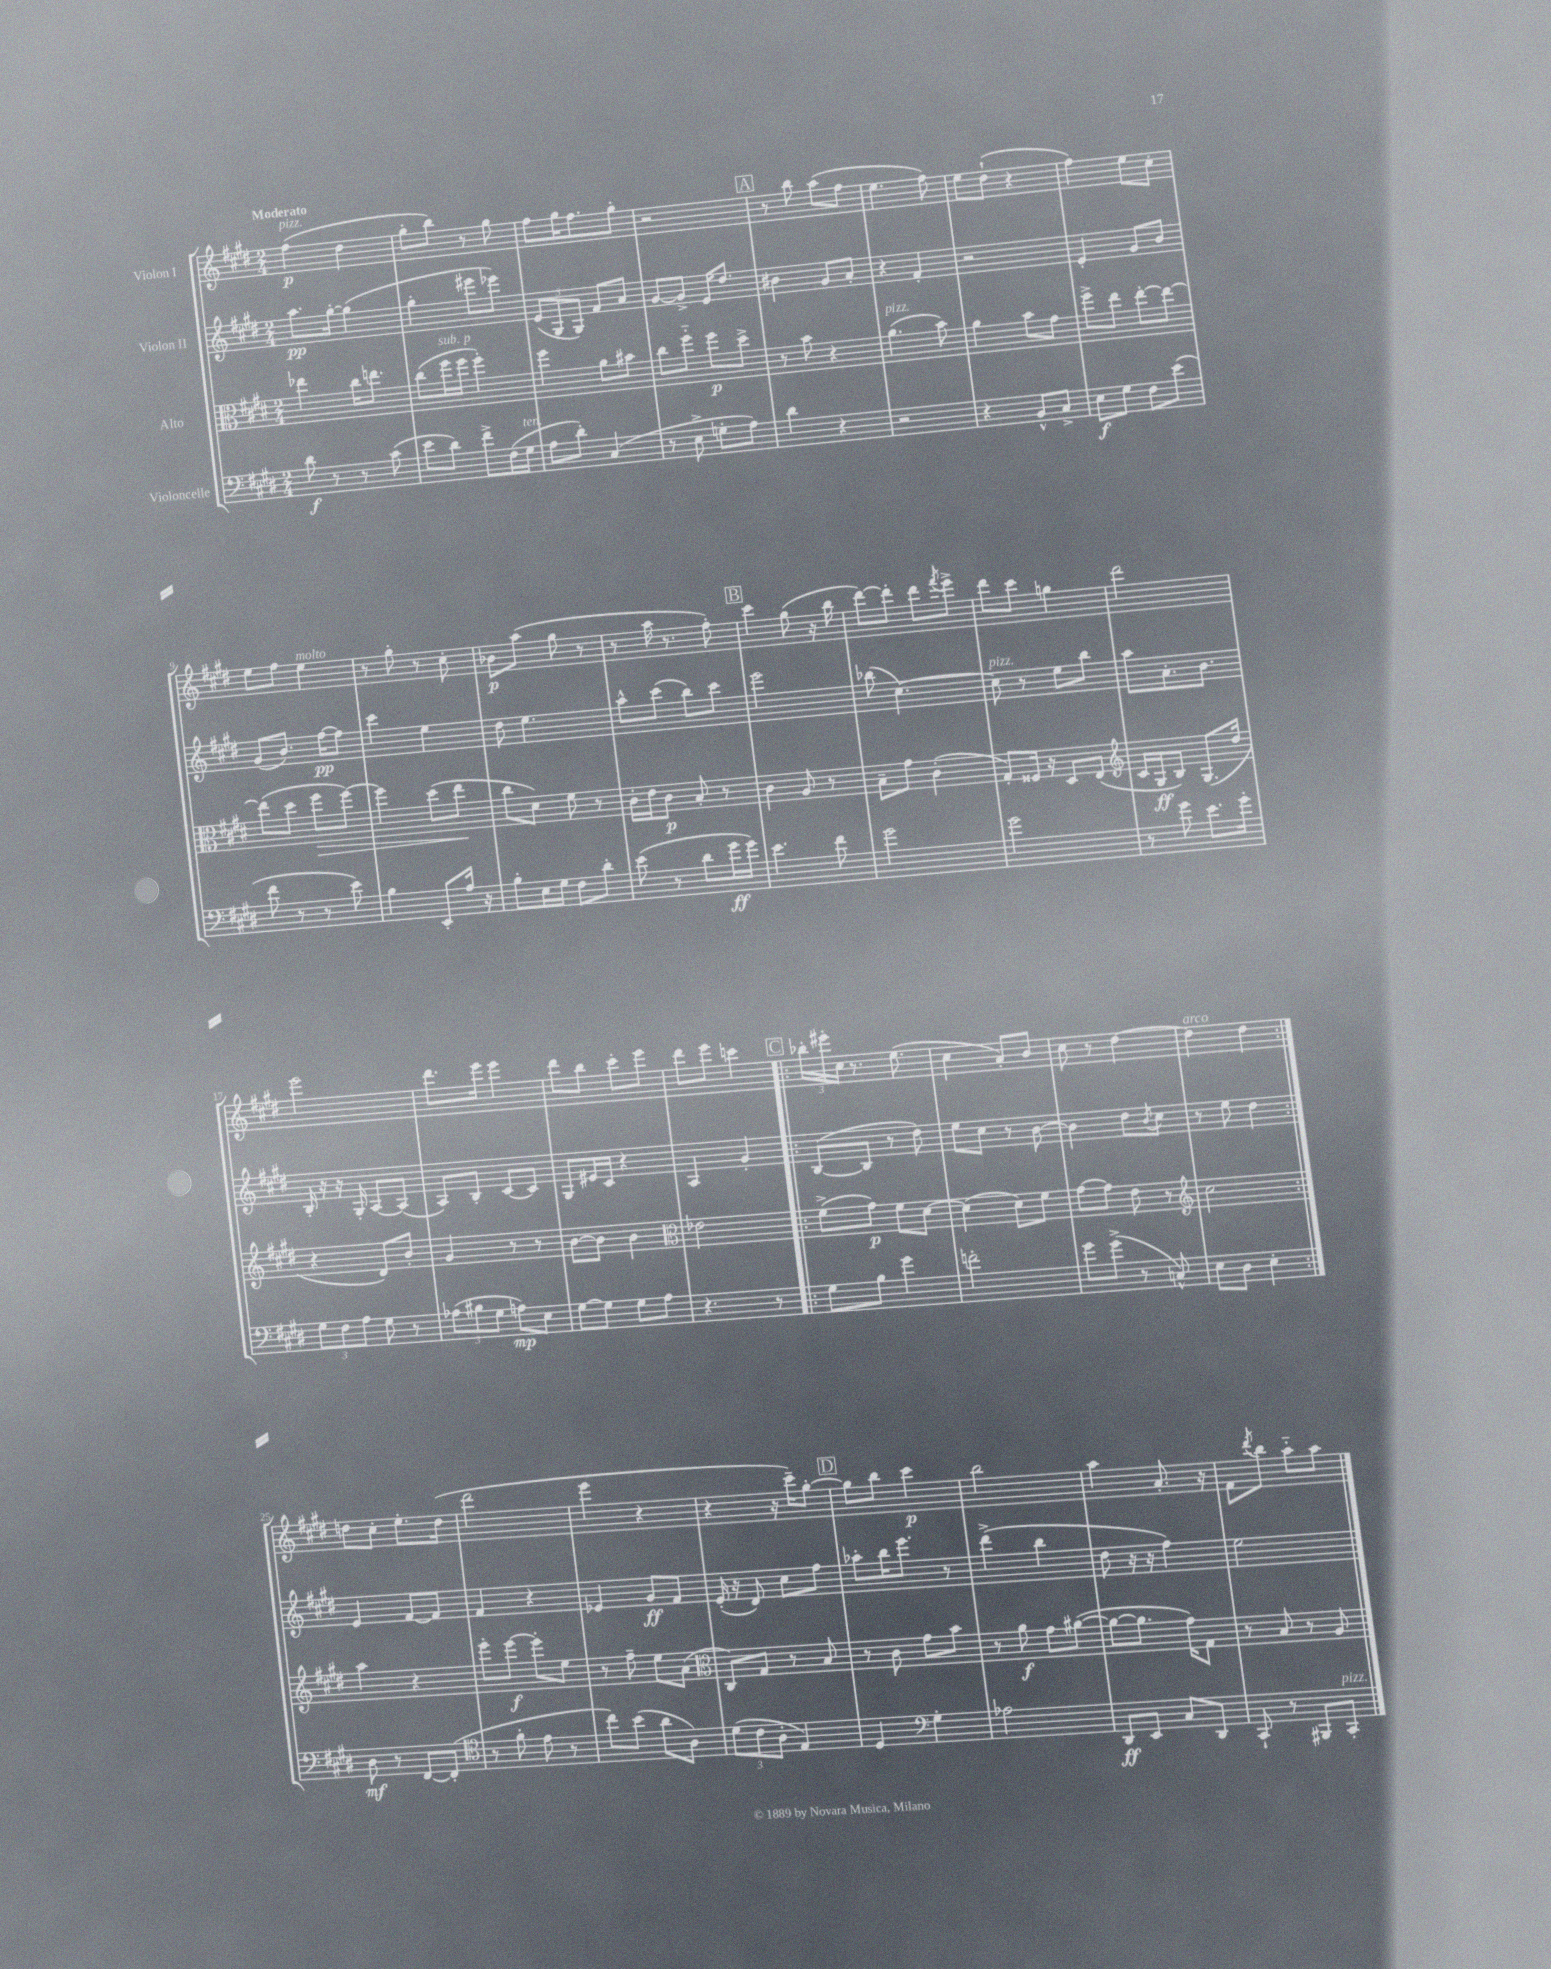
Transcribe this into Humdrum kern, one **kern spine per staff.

**kern	**dynam	**kern	**dynam	**kern	**dynam	**kern	**dynam
*part4	*part4	*part3	*part3	*part2	*part2	*part1	*part1
*staff4	*staff4	*staff3	*staff3	*staff2	*staff2	*staff1	*staff1
*I"Violoncelle	*	*I"Alto	*	*I"Violon II	*	*I"Violon I	*
*clefF4	*	*clefC3	*	*clefG2	*	*clefG2	*
*k[f#c#g#d#]	*	*k[f#c#g#d#]	*	*k[f#c#g#d#]	*	*k[f#c#g#d#]	*
*M2/4	*	*M2/4	*	*M2/4	*	*M2/4	*
=1	=1	=1	=1	=1	=1	=1	=1
!	!	!	!	!	!	!LO:TX:a:B:t=Moderato	!
!	!	!	!	!	!	!LO:TX:a:i:t=pizz.	!
8d#\	f	4ee-X\	.	8.aa\L	pp	(4ff#\	p
8r	.	.	.	.	.	.	.
.	.	.	.	[16gg#'\Jk	.	.	.
8r	.	16cc#\KL	.	(4gg#\]	.	4dd#\	.
.	.	8.een\J	.	.	.	.	.
(8c#\	.	.	.	.	.	.	.
=2	=2	=2	=2	=2	=2	=2	=2
8e\L	.	(8cc#\L	.	4gg#'\	.	8gg#'\L	.
!	!	!LO:TX:a:i:t=sub. p	!	!	!	!	!
8d#\J)	.	16ff#\L	.	.	.	8bb\J)	.
.	.	16ff#\JJ	.	.	.	.	.
8f#^\L	.	4ff#'\)	.	8eee#X\L	.	8r	.
(16F#\L	.	.	.	8eee-X\J)	.	8gg#\	.
!LO:TX:a:i:t=ten.	!	!	!	!	!	!	!
16G#\JJ	.	.	.	.	.	.	.
=3	=3	=3	=3	=3	=3	=3	=3
8A\L	.	4ff#\	.	(12e/L	.	8ff#\L	.
.	.	.	.	12G#/	.	.	.
8d#'\J)	.	.	.	.	.	16gg#\K	.
.	.	.	.	12G#/J)	.	.	.
.	.	.	.	.	.	8.ff#\	.
(4C#/	.	8a\L	.	8f#/L	.	.	.
.	.	8b#X\J	.	8a/J	.	8gg#'\J	.
=4	=4	=4	=4	=4	=4	=4	=4
8r	.	8cc#\L	.	[8g#/L	.	2r	.
8E^\	.	8ff#\J	.	8g#^/J]	.	.	.
8Gn'\L	.	8ff#\L	p	16e/KL	.	.	.
.	.	.	.	8.dd#/J	.	.	.
8A\J)	.	8dd#^\J	.	.	.	.	.
!!LO:REH:place=s1:t=A
=5	=5	=5	=5	=5	=5	=5	=5
4d#\	.	8r	.	4b#X\	.	8r	.
.	.	8b\	.	.	.	8bb\	.
4r	.	4r	.	8g#/L	.	(8aa\L	.
.	.	.	.	8a'/J	.	8ff#\J	.
=6	=6	=6	=6	=6	=6	=6	=6
!	!	!LO:TX:a:i:t=pizz.	!	!	!	!	!
2r	.	(4.a\	.	4r	.	4.ee\	.
.	.	.	.	4f#'/	.	.	.
.	.	8b\)	.	.	.	8ff#\)	.
=7	=7	=7	=7	=7	=7	=7	=7
4r	.	4a\	.	2r	.	8ee\L	.
.	.	.	.	.	.	(8dd#`\J	.
8BB^^/L	.	8b\L	.	.	.	4r	.
8C#^/J	.	8g#\J	.	.	.	.	.
=8	=8	=8	=8	=8	=8	=8	=8
8E\L	f	8ff#^\L	.	4e'/	.	4ff#\)	.
8G#\J	.	8ee\J	.	.	.	.	.
8F#\L	.	[8ee'\L	.	8g#/L	.	8ee\L	.
(8e\J	.	8ee\J_	.	8b/J	.	8cc#'\J	.
!!LO:LB:g=z
=9	=9	=9	=9	=9	=9	=9	=9
8f#\	.	(8ee\L]	.	(8g#/L	.	8ee\L	.
8r	.	8dd#\J	.	8.b/J)	.	8ff#\J	.
!	!	!	!	!	!	!LO:TX:a:i:t=molto	!
!	!	!	!LO:HP:b	!	!	!	!
8r	.	8ff#\L	>	.	.	4ee\	.
.	.	.	.	[16ff#\KL	pp	.	.
8e\)	.	[8ff#\J)	.	8ff#\J]	.	.	.
=10	=10	=10	=10	=10	=10	=10	=10
4B\	.	4ff#\]	.	4ccc#\	.	8r	.
.	.	.	.	.	.	8gg#'\	.
8EE'/L	.	(8dd#\L	.	4ee\	.	8r	.
16A/Jk	.	8ee\J	.	.	.	8cc#'\	.
16r	.	.	.	.	.	.	.
.	.	.	]	.	.	.	.
=11	=11	=11	=11	=11	=11	=11	=11
8B'\L	.	8cc#\L	.	8dd#\	.	8b-X\L	p
16E\L	.	8d#\J)	.	4.ee\	.	(8aa\J	.
16G#\JJ	.	.	.	.	.	.	.
8F#\L	.	8f#\	.	.	.	8gg#\	.
8d#'\J	.	8r	.	.	.	8r	.
=12	=12	=12	=12	=12	=12	=12	=12
(8e\	.	16c#'\LL	.	8aa^^\L	.	8r	.
.	.	16e\J	.	.	.	.	.
8r	.	8c#\J	p	(8ccc#\J	.	16aa\	.
.	.	.	.	.	.	8.r	.
8d#\L	.	8B'/	.	8bb\L)	.	.	.
16g#\L	ff	8r	.	8ccc#\J	.	8ff#'\)	.
16g#\JJ)	.	.	.	.	.	.	.
!!LO:REH:place=s1:t=B
=13	=13	=13	=13	=13	=13	=13	=13
4.e\	.	4c#\	.	2eee\	.	4ccc#\	.
.	.	8A/	.	.	.	(8gg#\	.
8f#\	.	8r	.	.	.	16r	.
.	.	.	.	.	.	16bb\	.
=14	=14	=14	=14	=14	=14	=14	=14
2g#\	.	8B~\L	.	(8bb-X\	.	[8ddd#\L)	.
.	.	8g#\J	.	[4.cc#\)	.	8ddd#'\J]	.
.	.	(4c#'\	.	.	.	8ddd#\L	.
.	.	.	.	.	.	8qfff#/	.
.	.	.	.	.	.	8eee^\J	.
=15	=15	=15	=15	=15	=15	=15	=15
!	!	!	!	!LO:TX:a:i:t=pizz.	!	!	!
2g#\	.	8G#'/L)	.	8cc#\]	.	8ddd#\L	.
.	.	16F##X/Jk	.	8r	.	8ccc#\J	.
.	.	16r	.	.	.	.	.
.	.	8D#/L	.	8ee\L	.	4ggn\	.
.	.	(8E/J	.	8bb\J	.	.	.
=16	=16	=16	=16	=16	=16	=16	=16
*	*	*clefG2	*	*	*	*	*
8r	.	16c#/LL	.	8aa\L	.	2ddd#\	.
.	.	16G#/J	ff	.	.	.	.
8g#\	.	8B/J)	.	8.a'\	.	.	.
8.e\L	.	(8.G#/L	.	.	.	.	.
.	.	.	.	8.b\J	.	.	.
16g#'\Jk	.	16dd#/Jk	.	.	.	.	.
!!LO:LB:g=z
=17	=17	=17	=17	=17	=17	=17	=17
12G#\L	.	4r	.	16B'/	.	2eee\	.
.	.	.	.	16r	.	.	.
12F#\	.	.	.	.	.	.	.
.	.	.	.	16r	.	.	.
12A\J	.	.	.	.	.	.	.
.	.	.	.	16G#'/	.	.	.
8G#\	.	8d#/L)	.	[8A/L	.	.	.
8r	.	8b'/J	.	(8A/J]	.	.	.
=18	=18	=18	=18	=18	=18	=18	=18
(12A-X\L	.	4g#/	.	8A/L)	.	8.ddd#\L	.
12B#X\	.	.	.	.	.	.	.
.	.	.	.	8B'/J	.	.	.
12G#\J	.	.	.	.	.	.	.
.	.	.	.	.	.	16eee\Jk	.
8An\L)	mp	8r	.	[8c#/L	.	4eee\	.
8E\J	.	8r	.	8c#/J]	.	.	.
=19	=19	=19	=19	=19	=19	=19	=19
[8G#\L	.	[8b\L	.	8G#/L	.	8ddd#\L	.
8G#\J]	.	8b\J]	.	16e#X/L	.	8bb\J	.
.	.	.	.	16c#/JJ	.	.	.
8G#\L	.	4b\	.	4r	.	8ccc#'\L	.
8A\J	.	.	.	.	.	8eee\J	.
=20	=20	=20	=20	=20	=20	=20	=20
*	*	*clefC3	*	*	*	*	*
4.r	.	2e-X\	.	4A/	.	8ddd#\L	.
.	.	.	.	.	.	8eee\J	.
.	.	.	.	4g#'/	.	4cccn\	.
8r	.	.	.	.	.	.	.
!!LO:REH:place=s1:t=C
=21!|:	=21!|:	=21!|:	=21!|:	=21!|:	=21!|:	=21!|:	=21!|:
8G#\L	.	(8f#^\L	.	([8B/L	.	24bb-X'\LL	.
.	.	.	.	.	.	24eee#X'\	.
.	.	.	.	.	.	24cc#\JJ	.
8B\J	.	8g#\J)	p	8B/J]	.	8.r	.
4g#\	.	8f#\L	.	8r	.	.	.
.	.	.	.	.	.	(8.ee\	.
.	.	[8d#\J	.	8dd#\)	.	.	.
=22	=22	=22	=22	=22	=22	=22	=22
2fn'\	.	(4d#\]	.	8ee\L	.	4cc#\	.
.	.	.	.	8cc#\J	.	.	.
.	.	8d#\L)	.	8r	.	8a'/L)	.
.	.	8f#\J	.	[8b\	.	8b/J	.
=23	=23	=23	=23	=23	=23	=23	=23
8g#\L	.	[8g#\L	.	4b\]	.	8cc#\	.
(8g#^\J	.	8g#\J]	.	.	.	8r	.
8r	.	8e\	.	8dd#\L	.	[4dd#\	.
.	.	.	.	8qb/	.	.	.
8Cn^^/)	.	8r	.	8cc#\J	.	.	.
=24	=24	=24	=24	=24	=24	=24	=24
*	*	*clefG2	*	*	*	*	*
!	!	!	!	!	!	!LO:TX:a:i:t=arco	!
8E\L	.	2cc#\	.	8r	.	4dd#\]	.
8D#\J	.	.	.	8ee\	.	.	.
4E'\	.	.	.	4dd#\	.	4dd#\	.
!!LO:LB:g=z
=25:|!	=25:|!	=25:|!	=25:|!	=25:|!	=25:|!	=25:|!	=25:|!
8D#\	mf	4aa\	.	4e/	.	8ddn\L	.
8r	.	.	.	.	.	8cc#'\J	.
[8FF#/L	.	4r	.	[8f#/L	.	8.ee'\L	.
(8FF#'/J]	.	.	.	8f#/J]	.	.	.
.	.	.	.	.	.	(16dd\Jk	.
=26	=26	=26	=26	=26	=26	=26	=26
*clefC4	*	*	*	*	*	*	*
8r	.	8eee'\L	.	4f#/	.	2ddd#\	.
8f#'\	.	[8eee\J	f	.	.	.	.
8e\	.	8eee'\L]	.	4r	.	.	.
8r	.	8ee\J	.	.	.	.	.
=27	=27	=27	=27	=27	=27	=27	=27
8cc#\L)	.	8r	.	4e-X/	.	4eee\	.
(8b\J	.	8ff#~\	.	.	.	.	.
8a\L	.	8ee\L	.	8g#/L	ff	4r	.
8A\J)	.	(8a\J	.	8f#/J	.	.	.
=28	=28	=28	=28	=28	=28	=28	=28
*	*	*clefC3	*	*	*	*	*
(12d#\L	.	8C#/L)	.	(16e'/	.	4r	.
.	.	.	.	16r	.	.	.
12c#\	.	.	.	.	.	.	.
.	.	8G#/J	.	8d#/)	.	.	.
12A'\J	.	.	.	.	.	.	.
4E/)	.	8r	.	8cc#\L	.	16r	.
.	.	.	.	.	.	16ccc#~\KL)	.
.	.	8B/	.	8ff#\J	.	[8gg#'\J	.
!!LO:REH:place=s1:t=D
=29	=29	=29	=29	=29	=29	=29	=29
4D#/	.	8r	.	8aa-X'\L	.	8gg#\L]	.
.	.	8c#\	.	16bb\K	.	8bb\J	.
.	.	.	.	8.eee\J	.	.	.
*clefF4	*	*	*	*	*	*	*
4G#'\	.	8g#\L	.	.	.	4ccc#\	p
.	.	8b\J	.	8r	.	.	.
=30	=30	=30	=30	=30	=30	=30	=30
2A-X\	.	8r	.	(4ddd#^\	.	2bb\	.
.	.	8a\	f	.	.	.	.
.	.	8g#\L	.	4bb\	.	.	.
.	.	([8a#X\J	.	.	.	.	.
=31	=31	=31	=31	=31	=31	=31	=31
8DD#/L	ff	8a#\L_	.	8dd#\	.	4aa\	.
8EE/J	.	8.a#\J]	.	16r	.	.	.
.	.	.	.	16r	.	.	.
8C#/L	.	.	.	4ff#\)	.	8.a'/	.
.	.	16g#\KL)	.	.	.	.	.
8DD#/J	.	8G#\J	.	.	.	.	.
.	.	.	.	.	.	16r	.
=32	=32	=32	=32	=32	=32	=32	=32
8CC#`/	.	8r	.	2ee\	.	8f#\L	.
.	.	.	.	.	.	8qddd#/	.
8r	.	8B/	.	.	.	8bb\J	.
8BBB#X/L	.	8r	.	.	.	8aa\L	.
!LO:TX:a:i:t=pizz.	!	!	!	!	!	!	!
8CC#'/J	.	8A/	.	.	.	8aa\J	.
==	==	==	==	==	==	==	==
*-	*-	*-	*-	*-	*-	*-	*-
